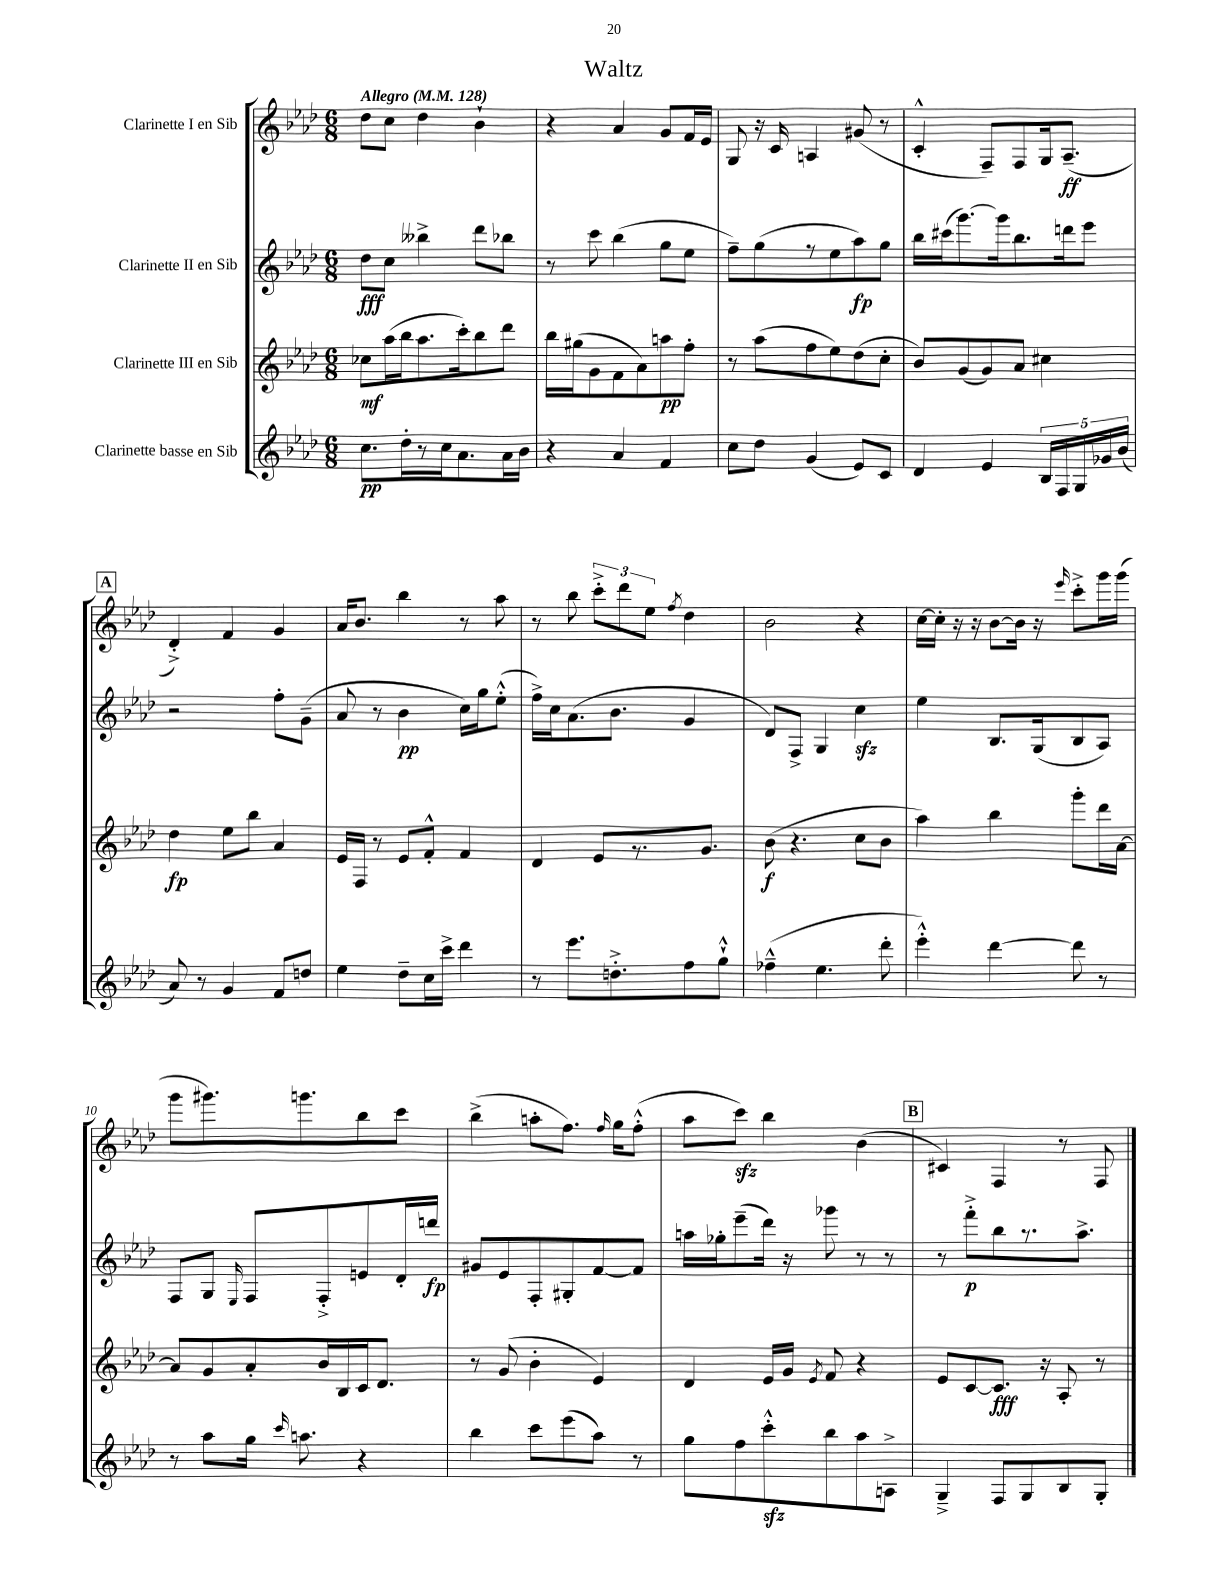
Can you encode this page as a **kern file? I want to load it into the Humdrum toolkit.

**kern	**dynam	**kern	**dynam	**kern	**dynam	**kern	**dynam
*part4	*part4	*part3	*part3	*part2	*part2	*part1	*part1
*staff4	*staff4	*staff3	*staff3	*staff2	*staff2	*staff1	*staff1
*I"Clarinette basse en Sib	*	*I"Clarinette III en Sib	*	*I"Clarinette II en Sib	*	*I"Clarinette I en Sib	*
*clefG2	*	*clefG2	*	*clefG2	*	*clefG2	*
*k[b-e-a-d-]	*	*k[b-e-a-d-]	*	*k[b-e-a-d-]	*	*k[b-e-a-d-]	*
*M6/8	*	*M6/8	*	*M6/8	*	*M6/8	*
*MM128	*	*MM128	*	*MM128	*	*MM128	*
=1	=1	=1	=1	=1	=1	=1	=1
!	!	!	!	!	!	!LO:TX:a:B:t=Allegro	!
8.cc\L	pp	8cc-X\L	mf	8dd-\L	fff	8dd-\L	.
.	.	(16aa-\L	.	8cc\J	.	8cc\J	.
16dd-'\L	.	16bb-\J	.	.	.	.	.
8r	.	8.aa-\	.	4bb--X^\	.	4dd-\	.
16cc\J	.	.	.	.	.	.	.
8.a-\	.	16ccc'\k)	.	.	.	.	.
.	.	8bb-\	.	8ddd-\L	.	4b-`\	.
16a-\L	.	8ddd-\J	.	8bb-X\J	.	.	.
16b-\JJ	.	.	.	.	.	.	.
=2	=2	=2	=2	=2	=2	=2	=2
4r	.	16bb-\LL	.	8r	.	4r	.
.	.	(16gg#X\J	.	.	.	.	.
.	.	8g\	.	8ccc\	.	.	.
4a-/	.	8f\	.	(4bb-\	.	4a-/	.
.	.	8a-\)	.	.	.	.	.
4f/	.	8aan\	pp	8gg\L	.	8g/L	.
.	.	8ff'\J	.	8ee-\J	.	16f/L	.
.	.	.	.	.	.	16e-/JJ	.
=3	=3	=3	=3	=3	=3	=3	=3
8cc\L	.	8r	.	8ff~\L)	.	8G/	.
8dd-\J	.	(8aa-\L	.	(8gg\	.	16r	.
.	.	.	.	.	.	16c/	.
(4g/	.	8ff\	.	8r	.	4An/	.
.	.	8ee-\)	.	8ee-\	.	.	.
8e-/L)	.	(8dd-\	.	8aa-\)	fp	(8g#X/	.
8c/J	.	8cc'\J	.	8gg\J	.	8r	.
=4	=4	=4	=4	=4	=4	=4	=4
4d-/	.	8b-/L)	.	16bb-\LL	.	4c'^^/	.
.	.	.	.	(16ccc#X\J	.	.	.
.	.	(8g/	.	[8.ggg\)	.	.	.
4e-/	.	8g/)	.	.	.	8F~/L)	.
.	.	.	.	16ggg\k]	.	.	.
.	.	8a-/J	.	8.bb-\	.	8F/	.
20B-/LL	.	4cc#X\	.	.	.	16G/k	.
20F/	.	.	.	.	.	.	.
.	.	.	.	16dddn\k	.	(8.A-~/J	ff
20G/	.	.	.	.	.	.	.
.	.	.	.	8eee-\J	.	.	.
20g-X/	.	.	.	.	.	.	.
(20b-/JJ	.	.	.	.	.	.	.
!!LO:LB:g=z
!!LO:REH:place=s1:t=A
=5	=5	=5	=5	=5	=5	=5	=5
8a-/)	.	4dd-\	fp	2r	.	4d-'^/)	.
8r	.	.	.	.	.	.	.
4g/	.	8ee-\L	.	.	.	4f/	.
.	.	8bb-\J	.	.	.	.	.
8f/L	.	4a-/	.	8ff'\L	.	4g/	.
8ddn/J	.	.	.	(8g~\J	.	.	.
=6	=6	=6	=6	=6	=6	=6	=6
4ee-\	.	16e-/LL	.	8a-/	.	16a-/KL	.
.	.	16F/JJ	.	.	.	8.b-/J	.
.	.	8r	.	8r	.	.	.
8dd-~\L	.	8e-/L	.	4b-\	pp	4bb-\	.
16cc\L	.	8f'^^/J	.	.	.	.	.
16ccc^\JJ	.	.	.	.	.	.	.
4ddd-\	.	4f/	.	16cc\LL)	.	8r	.
.	.	.	.	16gg\J	.	.	.
.	.	.	.	(8ee-'^^\J	.	8aa-\	.
=7	=7	=7	=7	=7	=7	=7	=7
8r	.	4d-/	.	16ff^\LL)	.	8r	.
.	.	.	.	16cc\J	.	.	.
8.eee-\L	.	.	.	(8.a-\	.	8bb-\	.
.	.	8e-/L	.	.	.	12ccc'^\L	.
8.ddn'^\	.	.	.	8.b-\J	.	.	.
.	.	.	.	.	.	12ddd-\	.
.	.	8.r	.	.	.	.	.
.	.	.	.	.	.	12ee-\J	.
.	.	.	.	.	.	8qff/	.
8ff\	.	.	.	4g/	.	4dd-\	.
.	.	8.g/J	.	.	.	.	.
8gg`^^\J	.	.	.	.	.	.	.
=8	=8	=8	=8	=8	=8	=8	=8
(4ff-X~^^\	.	(8b-\	f	8d-/L)	.	2b-\	.
.	.	4.r	.	8F^/J	.	.	.
4.ee-\	.	.	.	4G/	.	.	.
.	.	8cc\L	.	4cczz\	.	4r	.
8ddd-'\	.	8b-\J	.	.	.	.	.
=9	=9	=9	=9	=9	=9	=9	=9
4eee-'^^\)	.	4aa-\)	.	4ee-\	.	[16cc\LL	.
.	.	.	.	.	.	16cc'\JJ]	.
.	.	.	.	.	.	16r	.
.	.	.	.	.	.	16r	.
[4ddd-\	.	4bb-\	.	8.B-/L	.	[8b-\L	.
.	.	.	.	.	.	16b-\Jk]	.
.	.	.	.	(16G/k	.	16r	.
.	.	.	.	.	.	16qqeee-/	.
8ddd-\]	.	8ggg'\L	.	8B-/	.	8ccc'^\L	.
8r	.	16ddd-\L	.	8A-/J)	.	16ggg\L	.
.	.	[16a-\JJ	.	.	.	(16ggg\JJ	.
!!LO:LB:g=z
=10	=10	=10	=10	=10	=10	=10	=10
8r	.	8a-/L]	.	8F/L	.	8ggg\L	.
8aa-\L	.	8g/	.	8G/J	.	8.ggg#X\)	.
.	.	.	.	16qqE-/	.	.	.
16gg\Jk	.	8a-'/	.	8F/L	.	.	.
16qqccc/	.	.	.	.	.	.	.
8.aan\	.	.	.	.	.	8.gggn\	.
.	.	16b-/L	.	8F'^/	.	.	.
.	.	16B-/	.	.	.	.	.
4r	.	16c/J	.	8en/	.	8bb-\	.
.	.	8.d-/J	.	.	.	.	.
.	.	.	.	16d-'/L	.	8ccc\J	.
.	.	.	.	16dddn/JJ	fp	.	.
=11	=11	=11	=11	=11	=11	=11	=11
4bb-\	.	8r	.	8g#X/L	.	(4bb-^\	.
.	.	(8g/	.	8e-/	.	.	.
8ccc\L	.	4b-'\	.	8F'/	.	8aan'\L	.
(8eee-\	.	.	.	8G#X'/	.	8.ff\J)	.
8aa-\J)	.	4e-/)	.	[8f/	.	.	.
.	.	.	.	.	.	16qqff/	.
.	.	.	.	.	.	16gg\KL	.
8r	.	.	.	8f/J]	.	(8ff'^^\J	.
=12	=12	=12	=12	=12	=12	=12	=12
8gg\L	.	4d-/	.	16aan\LL	.	8aa-\L	.
.	.	.	.	16gg-X'\J	.	.	.
8ff\	.	.	.	(8eee-~\	.	8ccczz\J)	.
8ccczz'^^\	.	16e-/LL	.	16ddd-\Jk)	.	4bb-\	.
.	.	16g/JJ	.	16r	.	.	.
.	.	8qe-/	.	.	.	.	.
8bb-\	.	8f/	.	8ggg-X\	.	.	.
8aa-\	.	4r	.	8r	.	(4b-\	.
8An^\J	.	.	.	8r	.	.	.
!!LO:REH:place=s1:t=B
=13	=13	=13	=13	=13	=13	=13	=13
4G~^/	.	8e-/L	.	8r	.	4c#X/)	.
.	.	[8c/	.	8fff'^\L	p	.	.
8F/L	.	8.c/J]	fff	8bb-\	.	4F/	.
8G/	.	.	.	8.r	.	.	.
.	.	16r	.	.	.	.	.
8B-/	.	8A-'/	.	.	.	8r	.
.	.	.	.	8.aa-^\J	.	.	.
8G'/J	.	8r	.	.	.	8F/	.
==	==	==	==	==	==	==	==
*-	*-	*-	*-	*-	*-	*-	*-
